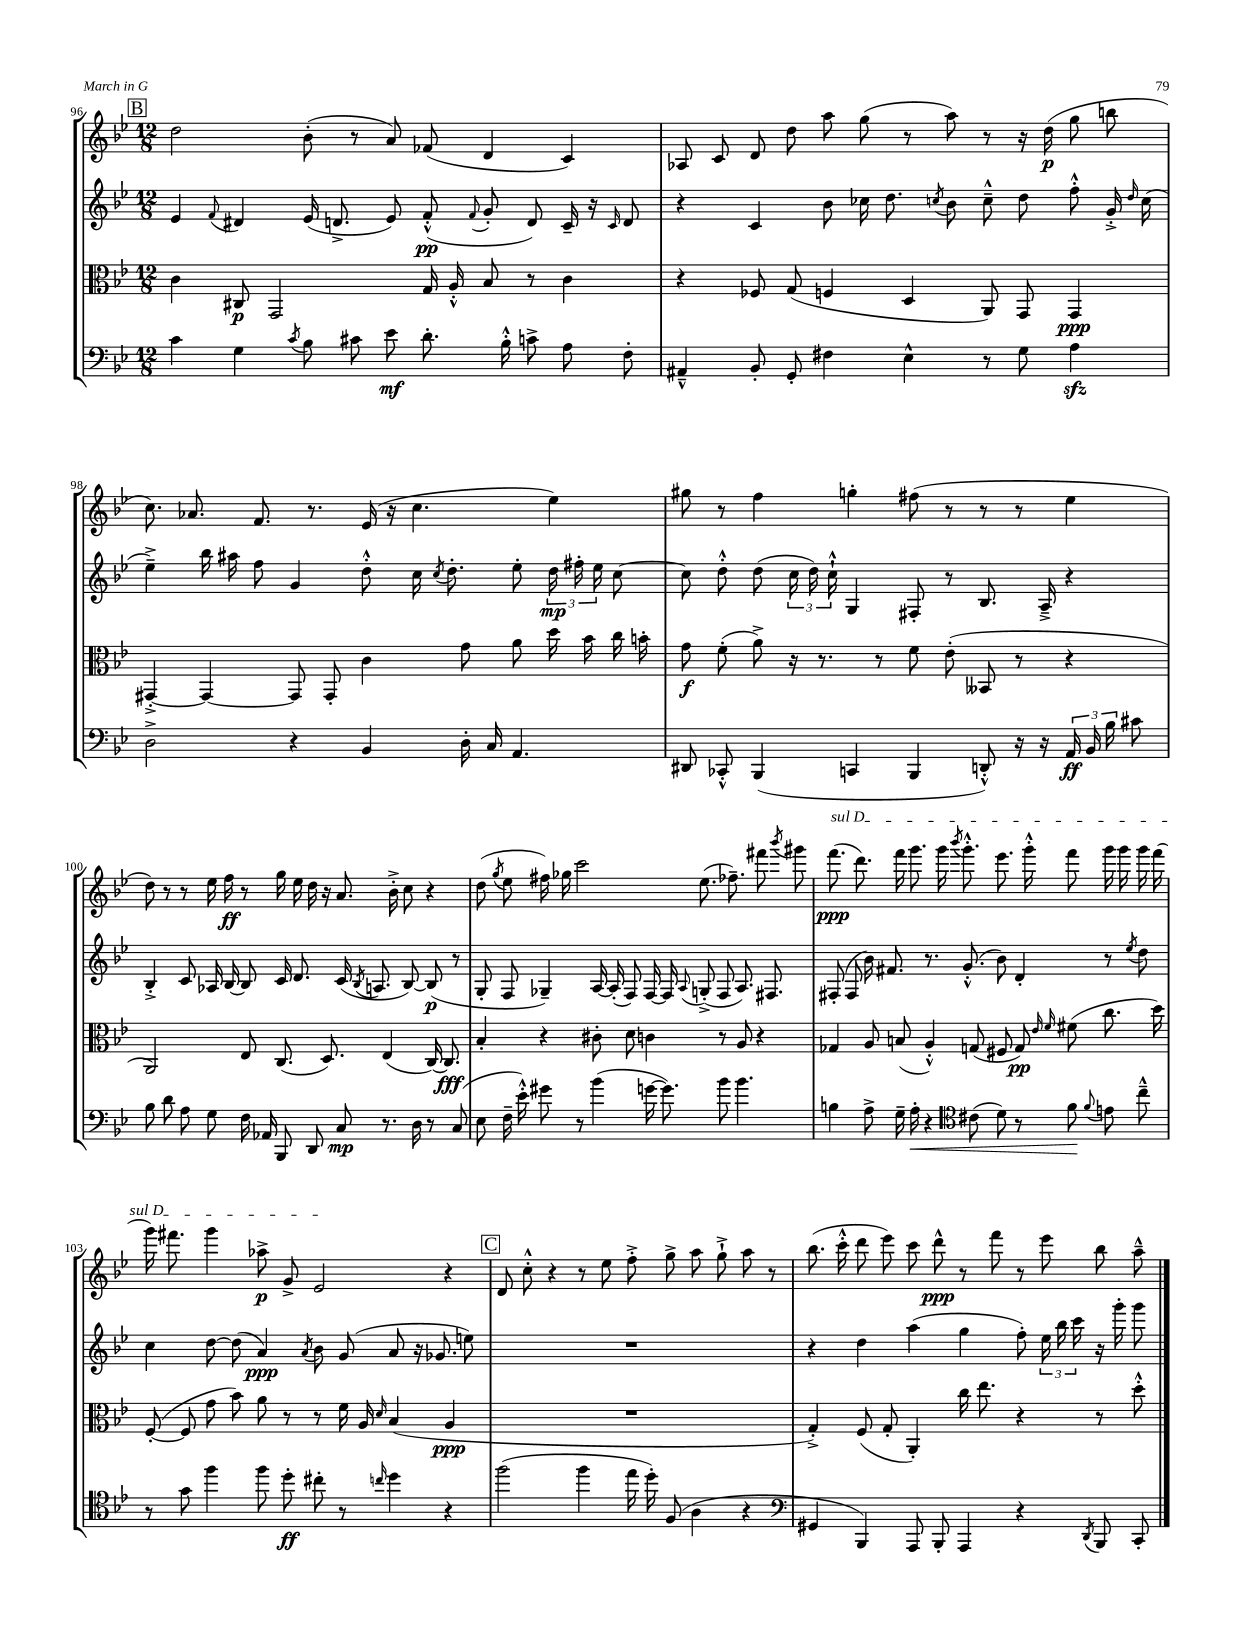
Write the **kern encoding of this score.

**kern	**kern	**kern	**kern
*staff4	*staff3	*staff2	*staff1
*clefF4	*clefC3	*clefG2	*clefG2
*k[b-e-]	*k[b-e-]	*k[b-e-]	*k[b-e-]
*M12/8	*M12/8	*M12/8	*M12/8
4c	4c	4e-	2dd
.	.	8qqf	.
4G	8C#	4d#	.
.	2GG	.	.
8qc	.	.	.
8B-	.	(16e-	(8b-'
.	.	8.d^	.
8c#	.	.	8r
8e-	.	8e-)	8a)
8.d'	16G	(8f'^^	(8f-
.	16A'^^	.	.
.	.	8qqf	.
.	8B-	8g'	4d
16B-'^^	.	.	.
8c^	8r	8d)	.
8A	4c	16c~	4c)
.	.	16r	.
.	.	16qqc	.
8F'	.	8d	.
=	=	=	=
4AA#~^^	4r	4r	8A-
.	.	.	8c
8BB-'	8F-	4c	8d
8GG'	(8G	.	8dd
4F#	4F	8b-	8aa
.	.	16cc-	(8gg
.	.	8.dd	.
4E-^^	4D	.	8r
.	.	8qcc	.
.	.	8b-	8aa)
8r	8AA)	8cc~^^	8r
8G	8GG	8dd	16r
.	.	.	(16dd
4A	4GG	8ff'^^	8gg
.	.	16g'^	8bb
.	.	16qqdd	.
.	.	(16cc	.
=	=	=	=
2D^	[4GG#'^	4ee-~^)	8.cc)
.	.	.	8.a-
.	4GG#_	16bb-	.
.	.	16aa#	.
.	.	8ff	8.f
4r	8GG#]	4g	.
.	.	.	8.r
.	8GG#'	.	.
4BB-	4c	8dd'^^	(16e-
.	.	.	16r
.	.	16cc	4.cc
.	.	8qcc	.
.	.	8.dd'	.
16D'	8g	.	.
16C	.	.	.
4.AA	8a	8ee-'	.
.	16dd	24dd	4ee-)
.	.	24ff#'	.
.	16b-	.	.
.	.	24ee-	.
.	16cc	[8cc	.
.	16b'	.	.
=	=	=	=
8DD#	8g	8cc]	8gg#
8CC-'^^	(8f'	8dd'^^	8r
(4BBB-	8a^)	(8dd	4ff
.	16r	24cc	.
.	.	24dd)	.
.	8.r	.	.
.	.	24cc`^^	.
4CC	.	4G	4gg'
.	8r	.	.
4BBB-	8f	8F#'	(8ff#
.	(8e-'	8r	8r
8DD'^^)	8BB--	8.B-	8r
16r	8r	.	8r
16r	.	16A~^	.
24AA	4r	4r	4ee-
24BB-	.	.	.
24B-	.	.	.
8c#	.	.	.
=	=	=	=
8B-	2AA)	4B-'^	8dd)
8d	.	.	8r
8A	.	8c	8r
8G	.	16A-	16ee-
.	.	[16B-	16ff
16F	8E-	8B-]	8r
16AA-	.	.	.
8BBB-	(8.C	16c	16gg
.	.	8.d	16ee-
8DD	.	.	16dd
.	8.D)	.	16r
8C	.	(16c	8.a
.	.	8qB-	.
.	.	8.A	.
8.r	(4E-	.	.
.	.	.	16b-'^
.	.	[8B-)	8cc
16D	.	.	.
8r	[16C)	(8B-]	4r
.	8.C]	.	.
(8C	.	8r	.
=	=	=	=
8E-	4B-'	8G'	(8dd
.	.	.	8qgg
16F~	.	8F	8ee-
16e-'^^)	.	.	.
8g#	4r	4G-~)	16ff#)
.	.	.	16gg-
8r	.	.	2ccc
(4b-	8c#'	[16A	.
.	.	(16A']	.
.	8d	8F)	.
[16g	4c	[16F	.
8.g])	.	16F]	.
.	.	8qqA	.
.	.	(8G'^	(8.ee-
8b-	8r	8F	.
.	.	.	8.ff-~)
4.b-	8A	8.A)	.
.	4r	.	8fff#
.	.	8.F#	.
.	.	.	8qbbb-
.	.	.	8ggg#
=	=	=	=
4B	4G-	(8F#'	(8.fff
.	.	8F#	.
.	.	.	8.ddd)
8A^	8A	16b-)	.
.	.	8.f#	.
16G~	(8B	.	16fff
16A'	.	.	8.ggg
4r	4A'^^)	8.r	.
.	.	.	16ggg
.	.	.	8qbbb-
.	.	(8.g'^^	8.ggg'^^
*clefC4	*	*	*
(8c#	(8G	.	.
8d)	8F#	8b-)	8.eee-
8r	8G)	4d'	.
.	.	.	16ggg'^^
.	16qqe-	.	.
.	16qqf	.	.
8f	(8f#	.	8fff
8qqf	.	.	.
8e	8.cc	8r	16ggg
.	.	.	16ggg
.	.	8qee-	.
8cc~^^	.	8dd	16ggg
.	16dd)	.	(16fff
=	=	=	=
8r	([8F'	4cc	16ggg)
.	.	.	8.fff#
8g	8F]	.	.
4ff	8g	[8dd	4ggg
.	8b-)	(8dd]	.
8ff	8a	4a)	8aa-^
8dd'	8r	.	8g^
.	.	8qa	.
8cc#'	8r	8b-	2e-
8r	16f	(8g	.
.	16A	.	.
16qqcc	16qqd	.	.
4dd	(4B-	8a	.
.	.	16r	.
.	.	8.g-	.
4r	4A	.	4r
.	.	8ee)	.
=	=	=	=
(2ff	1.r	1.r	8d
.	.	.	8cc'^^
.	.	.	4r
4ff	.	.	8r
.	.	.	8ee-
16ee-	.	.	8ff'^
16dd')	.	.	.
(8F	.	.	8gg^
4A	.	.	8aa
.	.	.	8gg`^
4r	.	.	8aa
.	.	.	8r
=	=	=	=
*clefF4	*	*	*
4GG#	4G'^)	4r	(8.bb-
.	.	.	16ccc'^^
4BBB-)	(8F	4dd	8ddd
.	8G'	.	8eee-)
8AAA	4AA')	(4aa	8ccc
8BBB-'	.	.	8ddd^^
4AAA	16cc	4gg	8r
.	8.ee-	.	.
.	.	.	8fff
4r	4r	8ff')	8r
.	.	24ee-	8eee-
.	.	24bb-	.
.	.	24ccc	.
8qDD	.	.	.
8BBB-	8r	16r	8bb-
.	.	16ggg'	.
8CC'	8dd'^^	8ggg	8aa~^^
==	==	==	==
*-	*-	*-	*-
